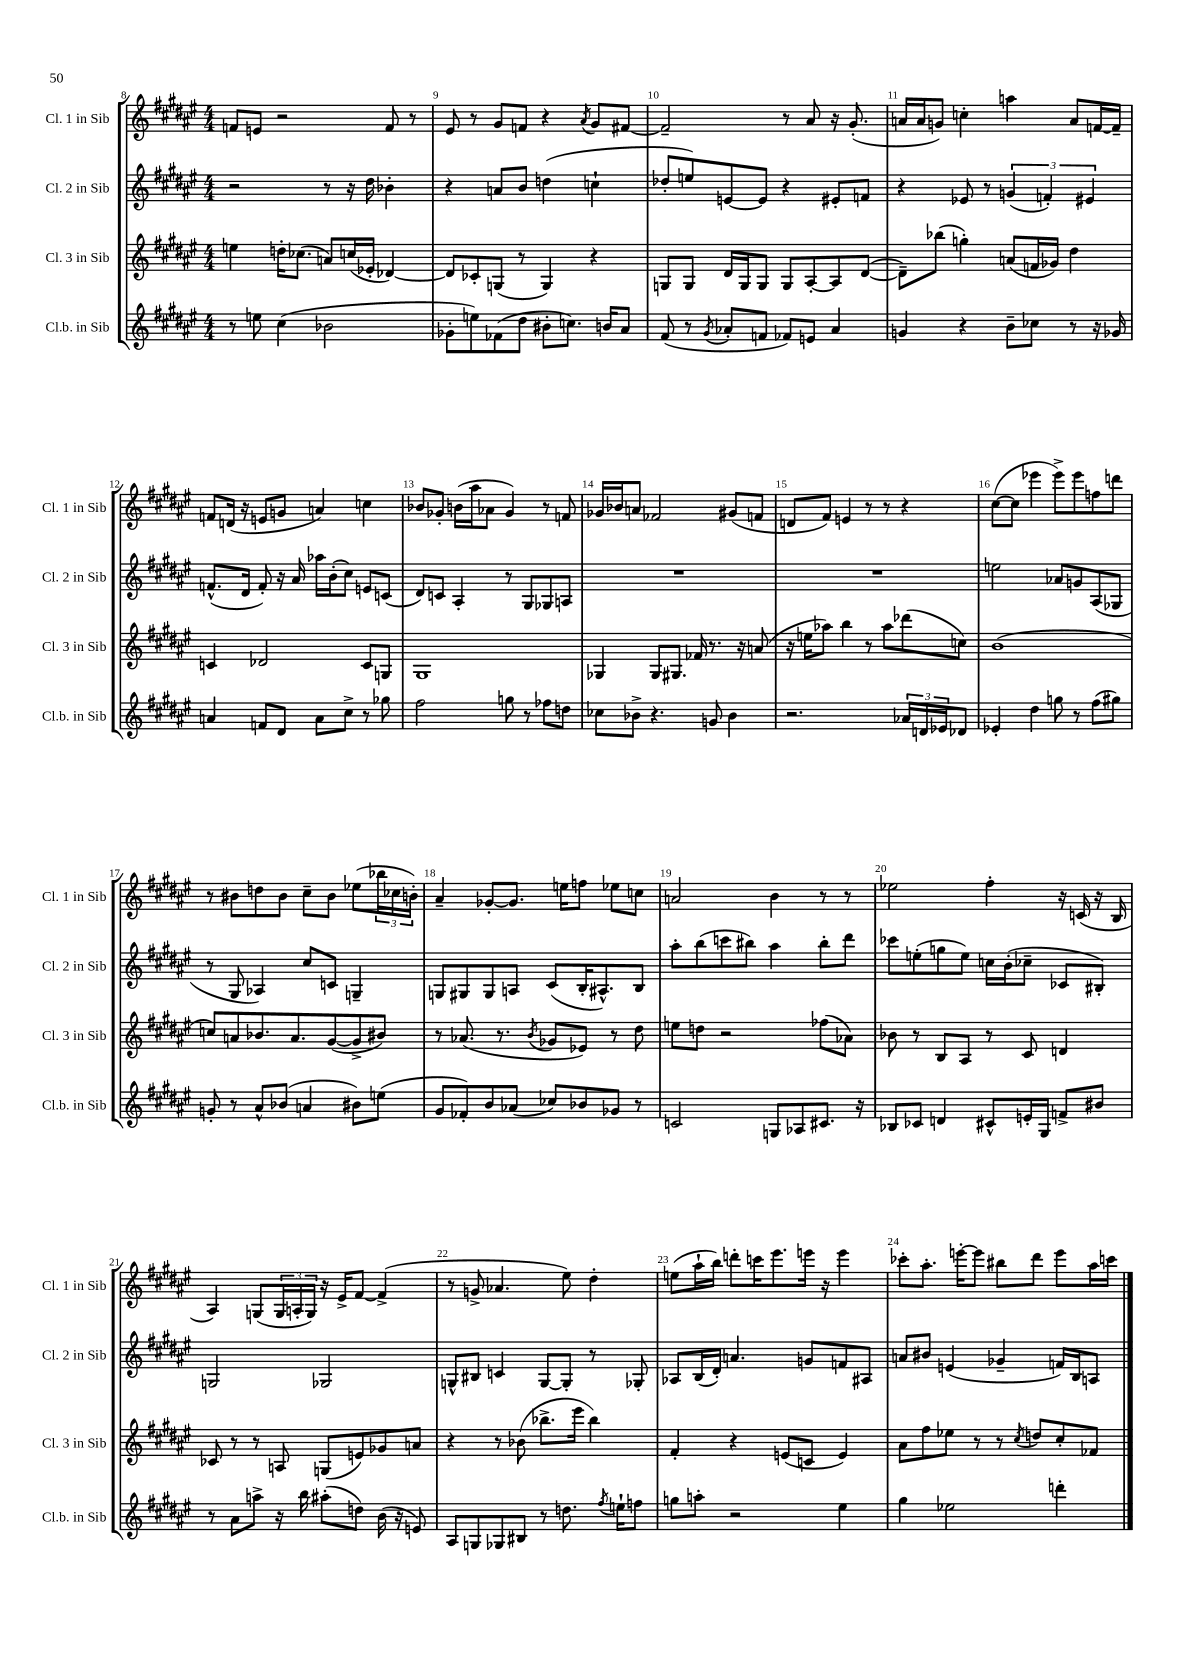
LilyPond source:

<<
\new StaffGroup <<
\new Staff = "s0" \with { instrumentName = "Cl. 1 in Sib" shortInstrumentName = "Cl. 1 in Sib" } {
    \clef treble \key fis \major \numericTimeSignature \time 4/4
    f'8 e'8 r2 f'8 r8 |
    eis'8 r8 gis'8 f'8 r4 \acciaccatura { ais'8 } gis'8 fis'8~ |
    fis'2-- r8 ais'8 r16 gis'8.-.( |
    a'16 a'16 g'8) c''4-. a''4 a'8 f'16~ f'16-- |
    f'8 d'16( r16 e'8 g'8 a'4) c''4 |
    bes'8 ges'8-. b'16( ais''16 aes'8 ges'4) r8 f'8 |
    ges'16 bes'16 a'8 fes'2 gis'8( f'8 |
    d'8 fis'8) e'4 r8 r8 r4 |
    cis''8~( cis''8 ees'''4 ees'''8->) ees'''8 f''8 d'''8 |
    r8 bis'8 d''8 bis'8 cis''8-- bis'8 ees''8( \tuplet 3/2 { bes''16 ces''16 b'16-.) } |
    ais'4-- ges'8~-. ges'8. e''16 f''8 ees''8 c''8 |
    a'2 b'4 r8 r8 |
    ees''2 fis''4-. r16 c'16( r16 b16 |
    ais4) g8( \tuplet 3/2 { g16 a16-. g16) } r16 eis'16-> fis'8~ fis'4->( |
    r8 g'8-> aes'4. eis''8) dis''4-. |
    e''8( ais''16-! b''16) d'''8-. c'''16 eis'''8. e'''16 r16 e'''4 |
    ces'''8-. ais''8.-. e'''16~-. e'''8 bis''8 dis'''8 e'''8 ais''16 c'''16 \bar "|." |
}
\new Staff = "s1" \with { instrumentName = "Cl. 2 in Sib" shortInstrumentName = "Cl. 2 in Sib" } {
    \clef treble \key fis \major \numericTimeSignature \time 4/4
    r2 r8 r16 dis''16 bes'4-. |
    r4 a'8 b'8 d''4( c''4-! |
    des''8-. e''8) e'8~ e'8 r4 eis'8-. f'8 |
    r4 ees'8 r8 \tuplet 3/2 { g'4( f'4-.) eis'4 } |
    f'8.-^( dis'16 f'8-.) r16 ais'16 aes''16 b'16-.( cis''8) e'8 c'8( |
    dis'8) c'8 ais4-. r8 gis8 ges8 a8 |
    R1 |
    R1 |
    e''2 aes'8 g'8 ais8( ges8 |
    r8 gis8 aes4) cis''8 c'8 g4-- |
    g8 gis8 gis8 a8 cis'8( b16-. ais8.-^) b8 |
    ais''8-. b''8( c'''8 bis''8) ais''4 bis''8-. dis'''8 |
    ces'''8 e''8-.( g''8 e''8) c''16 b'16-.( ces''8-- ces'8 bis8-.) |
    g2 ges2 |
    g8-^ bis8 c'4 g8~ g8-. r8 ges8-. |
    aes8 b16( dis'16-.) a'4. g'8 f'8 ais8 |
    a'8 bis'8 e'4( ges'4-- f'16) b16 a8 \bar "|." |
}
\new Staff = "s2" \with { instrumentName = "Cl. 3 in Sib" shortInstrumentName = "Cl. 3 in Sib" } {
    \clef treble \key fis \major \numericTimeSignature \time 4/4
    e''4 d''16-. ces''8.( a'8) c''16( ees'16-. des'4~) |
    des'8 ces'8-. g8( r8 g4) r4 |
    g8 g8 dis'16 g16 g8 g8 ais8~-. ais8 dis'8~( |
    dis'8--) bes''8( g''4-.) a'8( f'16 ges'16) dis''4 |
    c'4 des'2 c'8 g8 |
    gis1 |
    ges4 ges8 gis8. fes'16 r8. r16 a'8( |
    r16 e''16 aes''8) b''4 r8 aes''8 des'''8( c''8) |
    b'1( |
    c''8) a'8 bes'8. a'8. gis'8~( gis'8-> bis'8) |
    r8 aes'8.( r8. \acciaccatura { b'8 } ges'8 ees'8) r8 dis''8 |
    e''8 d''8 r2 fes''8( aes'8) |
    bes'8 r8 b8 ais8 r8 cis'8 d'4 |
    ces'8 r8 r8 a8 g8( e'8) ges'8 a'8 |
    r4 r8 bes'8( bes''8.-> eis'''16 bes''4) |
    fis'4-. r4 e'8( c'8 e'4) |
    ais'8 fis''8 ees''8 r8 r8 \acciaccatura { cis''8 } d''8 cis''8-. fes'8 \bar "|." |
}
\new Staff = "s3" \with { instrumentName = "Cl.b. in Sib" shortInstrumentName = "Cl.b. in Sib" } {
    \clef treble \key fis \major \numericTimeSignature \time 4/4
    r8 e''8 cis''4( bes'2 |
    ges'8-. e''8) fes'8( dis''8 bis'8-. c''8.) b'16 ais'8 |
    fis'8( r8 \acciaccatura { gis'8 } aes'8-. f'8 fes'8) e'8 aes'4 |
    g'4 r4 b'8-- ces''8 r8 r16 ges'16 |
    a'4 f'8 dis'8 a'8 cis''8-> r8 ges''8 |
    fis''2 g''8 r8 fes''8 d''8 |
    ces''8 bes'8-> r4. g'8 bes'4 |
    r2. \tuplet 3/2 { aes'16 d'16 ees'16 } des'8 |
    ees'4-. dis''4 g''8 r8 fis''8( gis''8) |
    g'8-. r8 ais'8-^ bes'8( a'4 bis'8) e''8( |
    gis'8 fes'8-.) b'8 aes'8( ces''8) bes'8 ges'8 r8 |
    c'2 g8 aes8 cis'8. r16 |
    bes8 ces'8 d'4 cis'8-^ e'16-. gis16 f'8-> bis'8 |
    r8 ais'8 a''8-> r16 b''16 ais''8-.( d''8) b'16( r16 e'8) |
    ais8 g8 ges8 bis8 r8 d''8. \acciaccatura { fis''8 } e''16-! f''8 |
    g''8 a''8-. r2 eis''4 |
    gis''4 ees''2 d'''4-. \bar "|." |
}
>>
>>
\layout { \context { \Score currentBarNumber = #8 \override BarNumber.break-visibility = ##(#f #t #t) barNumberVisibility = #all-bar-numbers-visible } }
